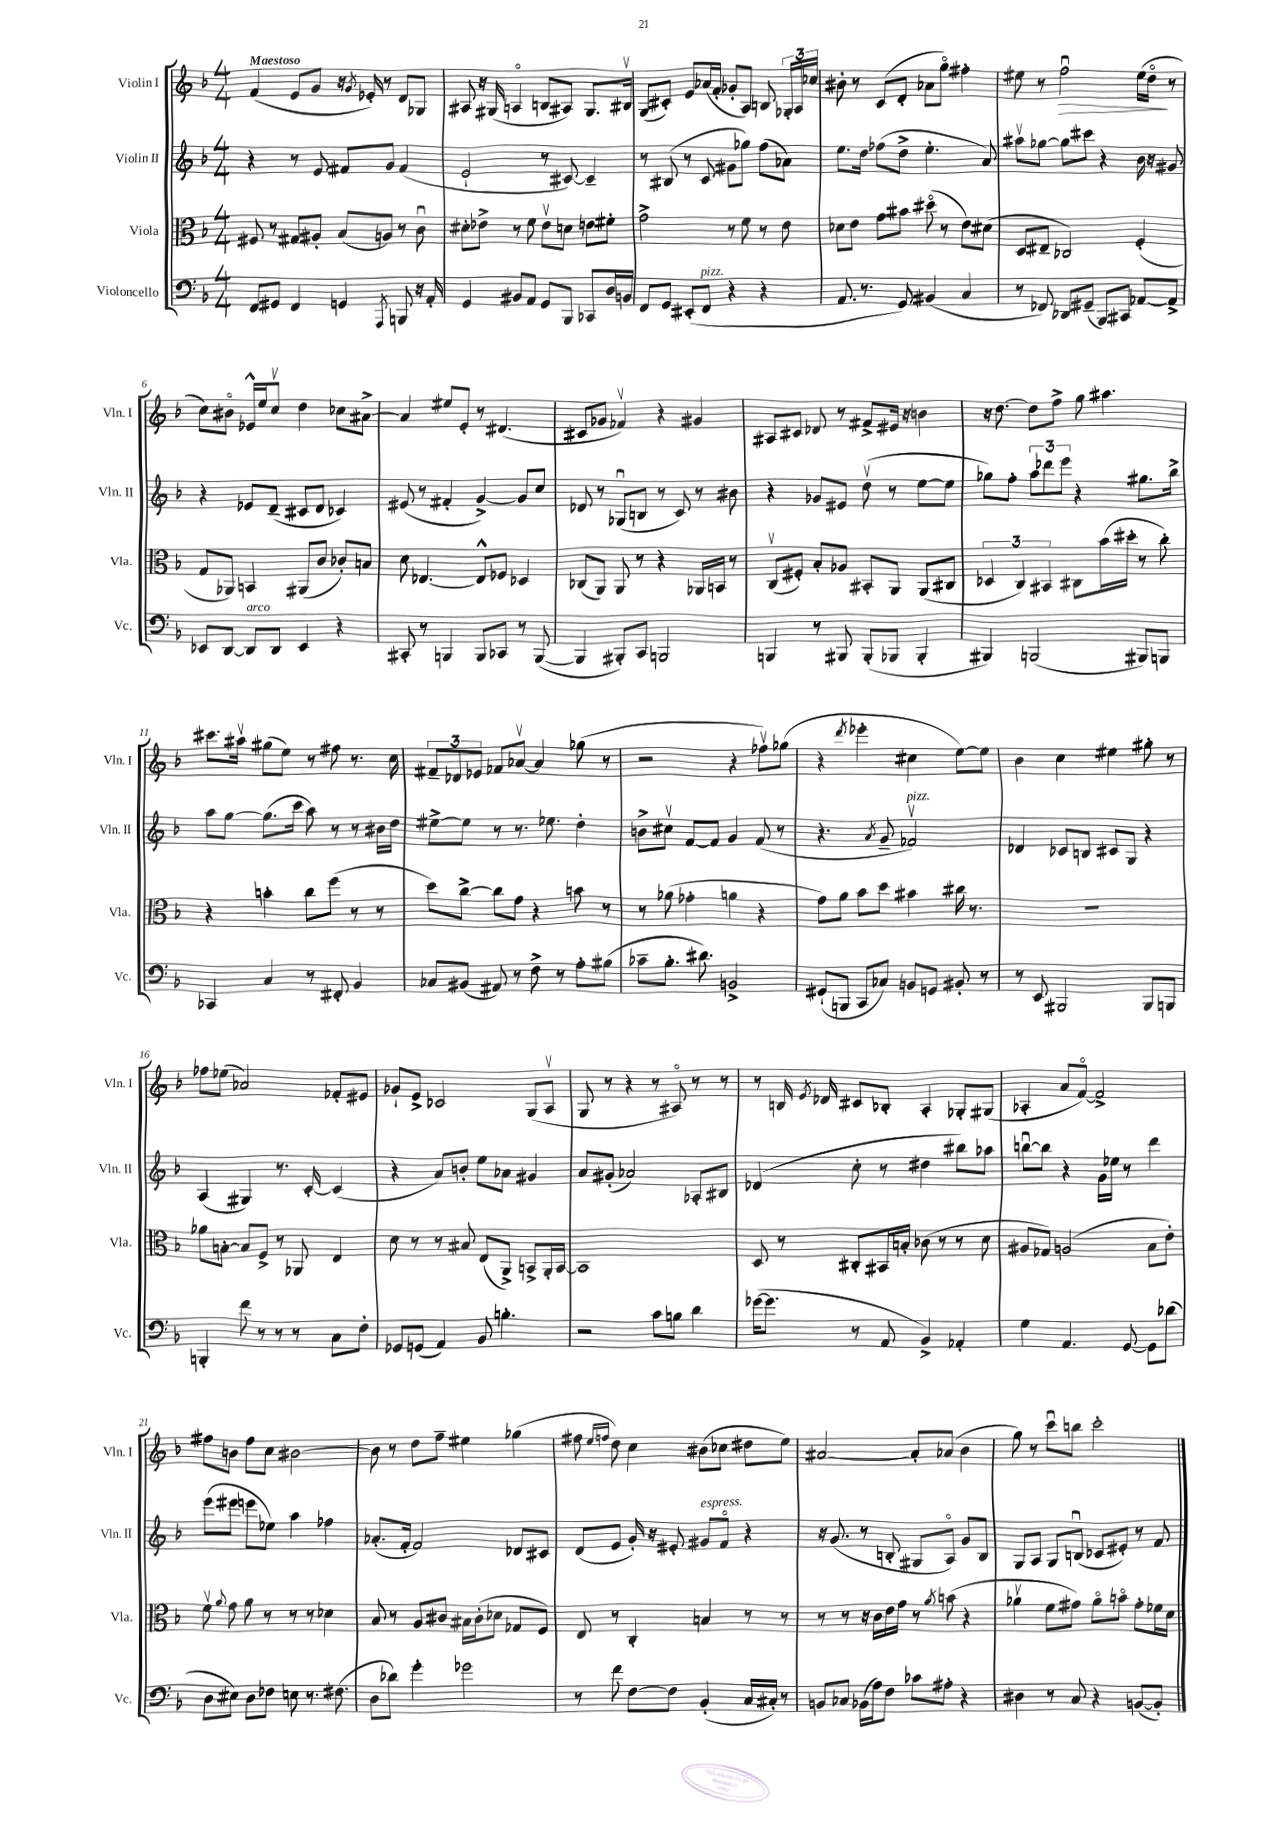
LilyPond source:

<<
\new StaffGroup <<
\new Staff = "s0" \with { instrumentName = "Violin I" shortInstrumentName = "Vln. I" } {
    \clef treble \key f \major \numericTimeSignature \time 4/4 \tempo "Maestoso"
    \autoBeamOff f'4( e'8[ g'8] r16 \acciaccatura { g'8 } ees'16-.) r8 d'8[ ges8] |
    ais8 r16 gis16( a4\flageolet b8[ ais8]) gis8.[ bis16]\upbow |
    g8[( cis'8]-.) e'8[ aes'16( f'16]-. ges'8[-. a8]) b8 \tuplet 3/2 { ges16[-. a16 ces''16] } |
    bis'8-. r8 c'8[( d'8]-. aes'8[ g''8]\flageolet) fis''4-. |
    eis''8 r8 f''2\downbow\> eis''16[( d''16]\flageolet\! r8 |
    c''8[) bis'8]\flageolet ees'16[-^ e''16 c''8]\upbow d''4 ces''8[ ais'8]~-> |
    ais'4 eis''8[ e'8]-. r8 dis'4.( |
    cis'8[ ges'8] fes'4\upbow) r4 gis'4 |
    ais8[ cis'8] des'8 r8 fis'8[-> eis'16] r16 b'4 |
    r16 d''8.~ d''8[ f''8]-> g''8 ais''4. |
    cis'''8.[ ais''16]\upbow gis''8[( e''8]) r8 fis''8 r8. c''16 |
    \tuplet 3/2 { fis'8[-- des'8 ees'8] } fes'8[ aes'8]~\upbow aes'4 ges''8( r8 |
    r2 r4 fes''8[\upbow) ges''8]( |
    r4 \acciaccatura { d'''8 } ees'''4-. cis''4 e''8[~) e''8] |
    bes'4 c''4 eis''4 gis''8-. r8 |
    fes''8[ ees''8]( aes'2) fes'8[-. eis'8] |
    ges'8[-! e'8]-> ces'2 g8[( a8]\upbow |
    g8 r8 r4 r8 ais8\flageolet) r8 r8 |
    r8 b16 \acciaccatura { e'8 } des'16 cis'8[ bes8]-. a4-. ges8[-. gis8]( |
    aes4-. a'8[ f'8]~\flageolet) f'2-> |
    fis''8[ b'8] fis''8[ c''8] bis'2~ |
    bis'8 r8 d''8[ f''8]-- eis''4 ges''4( |
    fis''8 \grace { e''16[ f''16] } d''8) c''4 bis'8[( ces''8] dis''8[ e''8]) |
    ais'2~ ais'8[-. aes'8]( bes'4 |
    g''8) r8 c'''8[\downbow b''8] c'''2-. \bar "|." |
}
\new Staff = "s1" \with { instrumentName = "Violin II" shortInstrumentName = "Vln. II" } {
    \clef treble \key f \major \numericTimeSignature \time 4/4
    \autoBeamOff r4 r8 e'8 fis'8[ g'8] fis'4( |
    e'2-! r8 cis'8~) cis'4-- |
    r8 bis8( r8 c'8 gis'8[ ges''8]) f''8[( aes'8]) |
    e''8.[ d''16] fes''8[( d''8]-> e''4.-. a'8) |
    ais''8[\upbow ges''8]~ ges''8[ cis'''8] r4 bes'16 r16 gis'8 |
    r4 ees'8[ d'8]--( cis'8[ d'8] ces'4) |
    eis'8( r8 fis'4-. g'4~->) g'8[ c''8] |
    des'8 r8 ges8[\downbow( b8] r8 c'8) r8 bis'8 |
    r4 ges'8[ eis'8] d''8\upbow( r8 e''8[~ e''8] |
    ges''8[) f''8]-. \tuplet 3/2 { a''8[ des'''8 e'''8] } r4 gis''8.[ bes''16]-> |
    a''8[ g''8]~ g''8.[( c'''16] a''8) r8 r8 bis'16[ d''16] |
    eis''8[~-> eis''8] r8 r8. ees''8. d''4-. |
    b'8[-> cis''8]\upbow f'8[~ f'8] g'4 f'8( r8 |
    r4. \acciaccatura { a'8 } g'8-- fes'2\upbow^\markup { \italic "pizz." }) |
    des'4 ces'8[ b8] cis'8[ g8] r4 |
    a4( gis4) r8. c'16~-. c'4( |
    r4 a'8[) b'8]-. e''8[ aes'8] gis'4 |
    a'8[ gis'8]-.( aes'2) aes8[-. bis8] |
    des'4( c''8-. r8 dis''4 bis''8[) aes''8] |
    b''8[~\downbow b''8] r4 g'16[ ees''16] r8 d'''4 |
    e'''8[( eis'''8] e'''8[ ees''8]) a''4 fes''4 |
    aes'8.[-.( f'16]-. f'2) des'8[ cis'8] |
    d'8[( e'8] g'16-.) r16 eis'8-. gis'8[^\markup { \italic "espress." } f'8]\flageolet r4 |
    r16 g'8.( r8 b8-. gis8[ a8]\flageolet) g'8[ b8] |
    g8[ a8] g8[ b8]\downbow( ces'8[ eis'8]-.) r8 f'8 \bar "|." |
}
\new Staff = "s2" \with { instrumentName = "Viola" shortInstrumentName = "Vla." } {
    \clef alto \key f \major \numericTimeSignature \time 4/4
    \autoBeamOff fis8 r8 gis8[ ais8]-. bes8[( a8]) r8 c'8\downbow |
    dis'8[-. ees'8]-> r8 f'8 ees'8[\upbow d'8] e'8[ fis'8]-. |
    g'2-> r8 f'8 r8 e'8 |
    des'8[ e'8] g'8[ bis'8] dis''8\flageolet( r8 e'8[) dis'8]( |
    d8[ eis8]-- ces2) f4-.( |
    g8[ aes,8]) b,4 ais,8[( c'8] ces'8[-.) b8] |
    d'8 ees4.~ ees8[-^ fes8] des4 |
    ces8[( a,8]) a,8 r8 r4 aes,16[ b,16] r8 |
    c8[\upbow( fis8]-.) bes8[-. aes8] bis,8[-. a,8] a,8[( cis8] |
    \tuplet 3/2 { des4 c4) bis,4 } cis8[ bes'16( dis''16]-. r8 c''8-.) |
    r4 b'4-. c''8[ f''8]( r8 r8 |
    d''8[) c''8]~-> c''8[ g'8] r4 b'8 r8 |
    r8 aes'8( ges'4-. a'4 r4 |
    g'8[) a'8] bes'8[ d''8] bis'4 cis''16 r8. |
    R1 |
    aes'8[ b8]~-. b8[ f8]-> r8 aes,8 e4 |
    d'8 r8 r8 bis8 e8[( a,8]->) b,8[-> a,16-. b,16]~ |
    b,1 |
    d8 r8 cis8[-. bis,16 b16]-. ces'8( r8 r8 d'8 |
    ais8[ ges8]) a2( bes8[ e'8]-.) |
    f'8\upbow \appoggiatura { a'8 } g'8 a'8 r8 r8 r8 des'4 |
    bes8 r8 a8[ cis'8] bis16[ cis'16-.( des'8] ges8[ f8]) |
    e8 r8 c4-. b4 r8 r8 |
    r8 r8 r16 c'16[ e'16 g'16] r8 \acciaccatura { a'8 } b'8( r4 |
    aes'4\upbow f'8[ gis'8]) aes'8[\flageolet b'8]\flageolet gis'8[-. fes'16 d'16] \bar "|." |
}
\new Staff = "s3" \with { instrumentName = "Violoncello" shortInstrumentName = "Vc." } {
    \clef bass \key f \major \numericTimeSignature \time 4/4
    \autoBeamOff f,8[ gis,8] f,4 g,4 \acciaccatura { a,,8 } b,,8 r16 a,16-. |
    g,4 bis,8[ a,8] g,8[ bes,,8] ces,8[ d16 b,16] |
    f,8[ g,8] eis,8[-.( f,8]^\markup { \italic "pizz." } r4 r4 |
    a,8. r8. g,8) bis,4( c4 |
    r8 fes,8) des,8[ gis,8]--( bes,,8[) cis,8] aes,8[~ aes,8]-> |
    ees,8[ d,8]~ d,8[^\markup { \italic "arco" } d,8] ees,4 r4 |
    cis,8-. r8 b,,4 b,,8[ ces,8] r8 b,,8~( |
    b,,4 bis,,8[-.) c,8] b,,2 |
    b,,4 r8 bis,,8 bis,,8[-.( bes,,8] bes,,4-. |
    bis,,4) b,,2( bis,,8[) b,,8] |
    ces,4 c4 r8 fis,8-. bes,4 |
    ces8[ bis,8]( ais,8) r8 f8-> r8 a8[-. bis8]( |
    ces'8[-- bes8.]-. dis'8.) b,2-> |
    gis,8[-!( b,,8] c,8[ ces8]) b,8[ g,8] bis,8-. r8 |
    r8 e,8 bis,,2 bis,,8[ b,,8] |
    b,,4-. f'8 r8 r8 r8 c8[ f8]-. |
    ges,8[ g,8]( a,4) bes,8 b4.-. |
    r2 c'8[ b8] d'4 |
    ges'16[~( ges'8.] r8 a,8 bes,4->) aes,4-. |
    g4 a,4. g,8~ g,8[ des'8]( |
    d8[ eis8]) d8[ fes8] e8 r8. fis8.( |
    d8[ des'8]) g'4-. ges'2 |
    r8 f'8 f8[~ f8] bes,4-.( c16[ cis16]-.) r8 |
    b,8[ ces8] bes,16[( a16) f8] ces'8[ ais8]-. r4 |
    dis4 r8 c8 r4 b,8[~( b,8]-.) \bar "|." |
}
>>
>>
